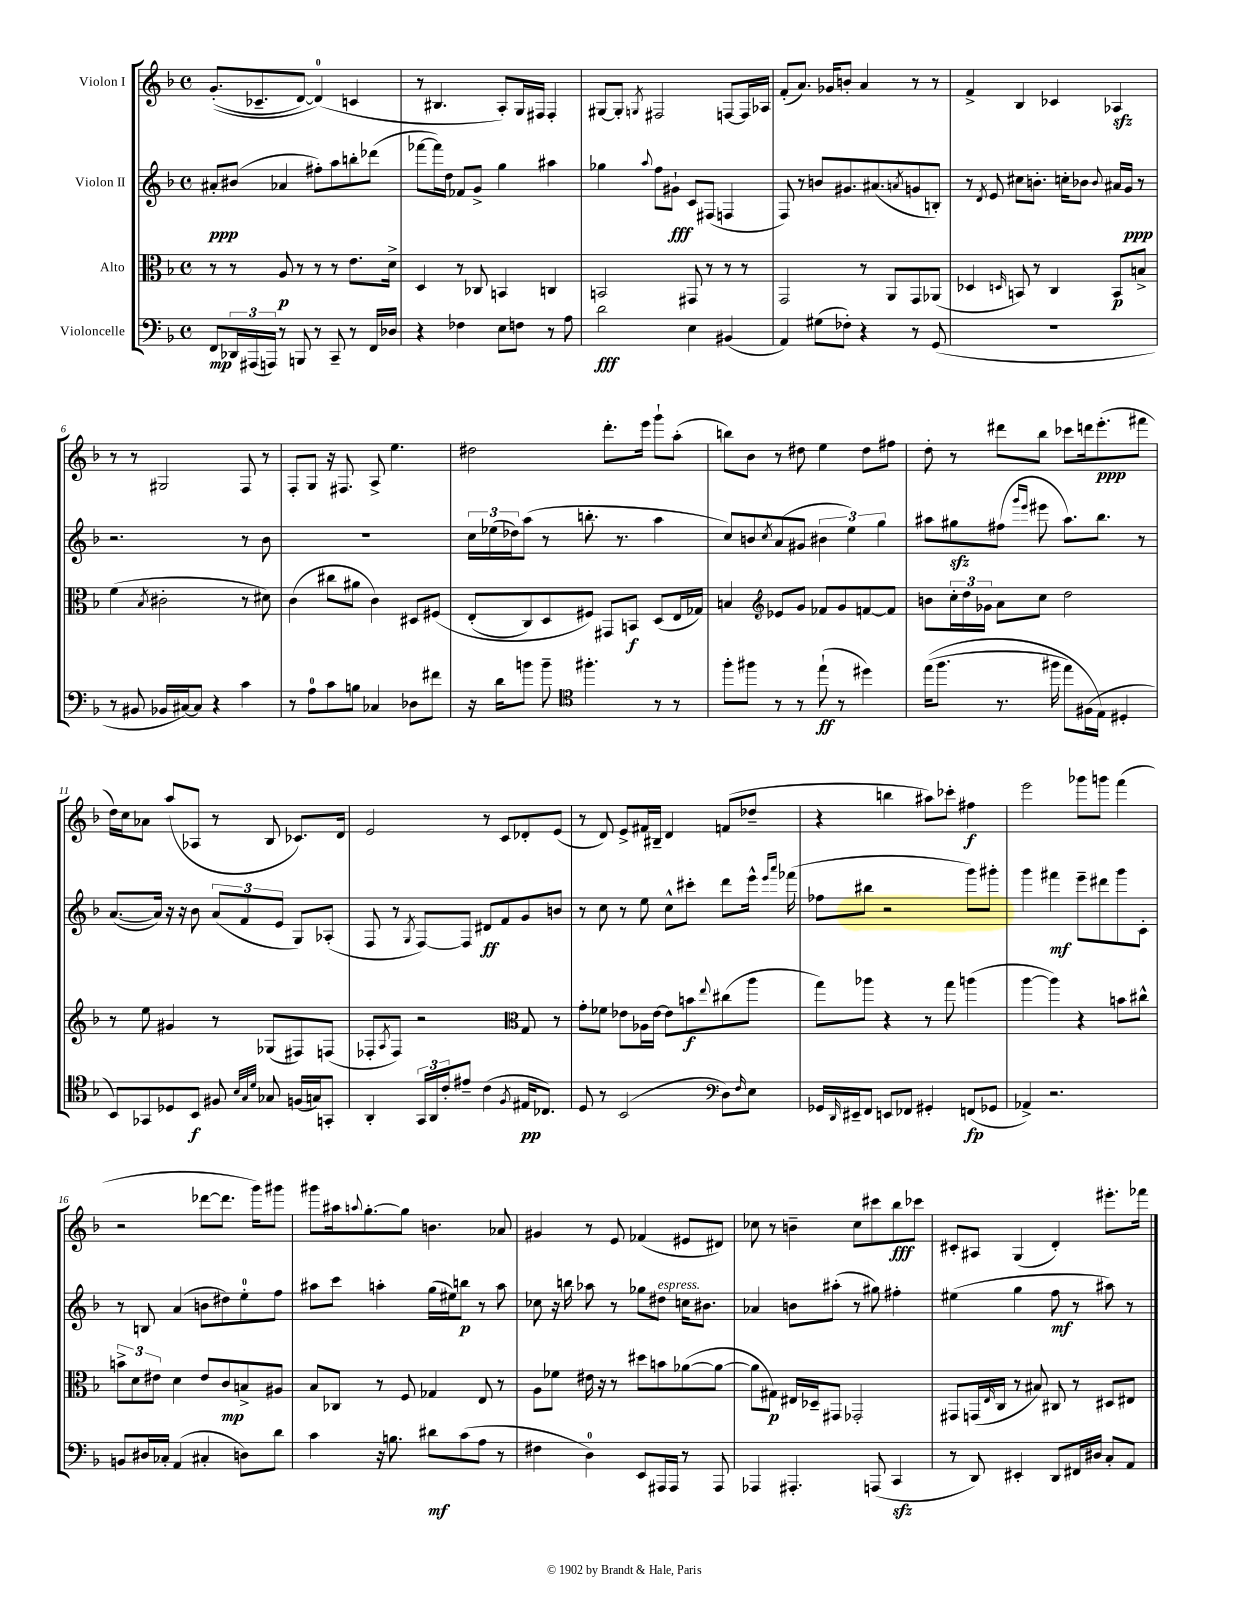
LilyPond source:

<<
\new StaffGroup <<
\new Staff = "s0" \with { instrumentName = "Violon I" } {
    \clef treble \key f \major \defaultTimeSignature \time 4/4
    g'8.-.(\( ces'8.-- d'8~) d'4-0(\) c'4 |
    r8 bis4. a8-.) g16 fis16 fis4-. |
    gis8~ gis8-. \acciaccatura { g8 } fis2 f8~ f16 aes16 |
    f'8-.( a'8.) ges'16 b'8-. a'4 r8 r8 |
    f'4-> bes4 ces'4 aes4\sfz |
    r8 r8 gis2 f8 r8 |
    f8-. g8 r16 fis8. a8-> e''4. |
    dis''2 d'''8.-. e'''16 g'''8-! a''8-.( |
    b''8) bes'8 r8 dis''8 e''4 dis''8 fis''8 |
    d''8-. r8 dis'''8 bes''8 ces'''8 d'''16 e'''8.-.\ppp( fis'''8 |
    d''16) c''16 aes'8 a''8( aes8 r8 bes8 ces'8.) d'16 |
    e'2 r8 c'8 des'8-. e'8( |
    r8 d'8) e'8-> fis'16 bis16-- d'4 f'8( des''8-- |
    r4 b''4 ais''8) ces'''8-. fis''4\f |
    e'''2 ges'''8 g'''8 f'''4( |
    r2 des'''8~ des'''8. g'''16) gis'''8 |
    gis'''8 ais''16 \appoggiatura { a''8 } g''8.~-. g''8 b'4. aes'8 |
    gis'4 r8 e'8 fes'4( eis'8 dis'8) |
    ces''8 r8 b'4-- ces''8 cis'''8 bes''8\fff ces'''8 |
    cis'8-. ais8 g4( d'4-.) eis'''8.-. fes'''16 \bar "|." |
}
\new Staff = "s1" \with { instrumentName = "Violon II" } {
    \clef treble \key f \major \defaultTimeSignature \time 4/4
    ais'8-.\ppp bis'8( aes'4 fis''8-.) a''8 b''8-. des'''8( |
    fes'''8~ fes'''16) d''16 fes'8 g'8-> g''4 ais''4 |
    ges''4 \appoggiatura { a''8 } f''8 gis'8-!\fff c'8 fis8( f4 |
    f8) r8 b'8 gis'8. ais'8.( \acciaccatura { a'8 } g'8 b8-.) |
    r8 \acciaccatura { d'8 } e'8 cis''8 b'8.-. c''16-. bes'8 \appoggiatura { bes'8 } ais'16 g'16\ppp r8 |
    r2. r8 bes'8 |
    R1 |
    \tuplet 3/2 { c''16 ees''16( des''16) } a''8( r8 b''8.-. r8. a''4 |
    c''8) b'8 \acciaccatura { c''8 } a'8( gis'8 \tuplet 3/2 { bis'4 e''4) g''4 } |
    ais''8 gis''8\sfz fis''8( \grace { g'''16 e'''16 } eis'''8 ais''8.) bes''8. r8 |
    a'8.~( a'16) r16 r16 bes'8 \tuplet 3/2 { a'8( f'8 e'8 } g8) aes8-.( |
    f8 r8 \acciaccatura { g8 } f8~) f8 dis'8\ff f'8 g'8 b'8 |
    r8 c''8 r8 e''8 c''8-^ cis'''8-. d'''8 e'''16-^ \grace { e'''16 a'''16 } fes'''16( |
    fes''8 bis''8 r2 g'''8) gis'''8-. |
    g'''4 fis'''4\mf e'''8-- dis'''8 g'''8 c'8-. |
    r8 b8 a'4( b'8 dis''8) e''8-0-. f''8 |
    ais''8 c'''8 a''4-. g''16( eis''16) b''8\p r8 a''8 |
    ces''8 r16 b''16 aes''8 r8 ges''8 dis''8^\markup { \italic "espress." } c''16 bis'8. |
    aes'4 b'8 ais''8-.( r8 gis''8) fis''4-. |
    eis''4( g''4 f''8\mf r8 ais''8) r8 \bar "|." |
}
\new Staff = "s2" \with { instrumentName = "Alto" } {
    \clef alto \key f \major \defaultTimeSignature \time 4/4
    r8 r8 a8\p r8 r8 r8 e'8. d'16-> |
    d4 r8 ces8 b,4 c4 |
    b,2 gis,8 r8 r8 r8 |
    g,2 r8 a,8 g,8 aes,8( |
    des4 \grace { d16 } b,8) r8 c4 b,8\p b8-> |
    f'4( \acciaccatura { bes8 } cis'2-. r8 dis'8) |
    c'4( cis''8 ais'8 c'4) dis8 fis8\( |
    e8-.( c8) d8 fis8\) gis,8 b,8\f d8( e16 ges16) |
    b4 \clef treble ees'8 g'8 fes'8 g'8 f'8~ f'8 |
    b'8 \tuplet 3/2 { c''16-. d''16 ges'16 } a'8 c''8 d''2 |
    r8 e''8 gis'4 r8 ges8( fis8) f8( |
    fes8-. \acciaccatura { a8 } fes8) r2 \clef alto g8 r8 |
    g'8-. fes'8 ees'8 aes16 ees'16~ ees'8 b'8\f \appoggiatura { e''8 } cis''8( a''8 |
    g''8) aes''8 r4 r8 g''8 a''4( |
    a''4~ a''4) r4 b'8 cis''8-^ |
    \tuplet 3/2 { b'8-> d'8 eis'8 } d'4 eis'8 c'8\mp b8-> ais8 |
    bes8 ces8 r8 f8 ges4 e8 r8 |
    a8 fes'8 eis'16 r16 r8 dis''8 b'8 aes'8~( aes'8~ |
    aes'8 gis8\p) eis16 des16-- gis,8 ges,2-. |
    gis,8 g,16( \grace { e16 } c16 r8 bis8) cis8 r8 dis8 eis8 \bar "|." |
}
\new Staff = "s3" \with { instrumentName = "Violoncelle" } {
    \clef bass \key f \major \defaultTimeSignature \time 4/4
    f,8\mp \tuplet 3/2 { des,16 ais,,16( a,,16) } r8 b,,8 r8 c,8-- r8 f,16 des16 |
    r4 fes4 e8 f8 r8 a8 |
    d'2\fff e4 bis,4( |
    a,4) gis8( fes8-.) r4 r8 g,8( |
    R1 |
    r8 bis,8 bes,16 cis16~) cis8 r4 c'4 |
    r8 a8-0 c'8 b8 ces4 des8 fis'8 |
    r16 d'16 b'8 b'8-- \clef tenor fis''4.-. r8 r8 |
    f''8-. fis''8 r8 r8 e''8-!\ff( r8 dis''4) |
    e''16(\( f''8. r8. fis''16 e''8) fis16( e16\) dis4-. |
    bes,8) ges,8 des8 bes,8\f fis8 \grace { bes32 g32 d'32 } ges8 f16( g16) g,8-. |
    a,4-. \tuplet 3/2 { g,16 a,16 c'16-. } eis'8-- c'4( \acciaccatura { f8 } eis16\pp ces8.) |
    d8 r8 bes,2( \clef bass d8) \grace { f16 } e8 |
    ges,16 \grace { d,16 } eis,16-- f,8 e,8 fes,8 gis,4-. f,8\fp( ges,8 |
    aes,4->) r2. |
    b,8 dis16 ces16-. a,4( cis4-. d8) d'8 |
    c'4 r16 b8. dis'8\mf c'8( a8 r8 |
    fis4 d4-0) e,8 ais,,16 ais,,16 r8 ais,,8 |
    aes,,4 ais,,4.-. a,,8( c,4\sfz |
    r8 d,8) eis,4-. d,8 fis,16 dis16 c8-. a,8 \bar "|." |
}
>>
>>
